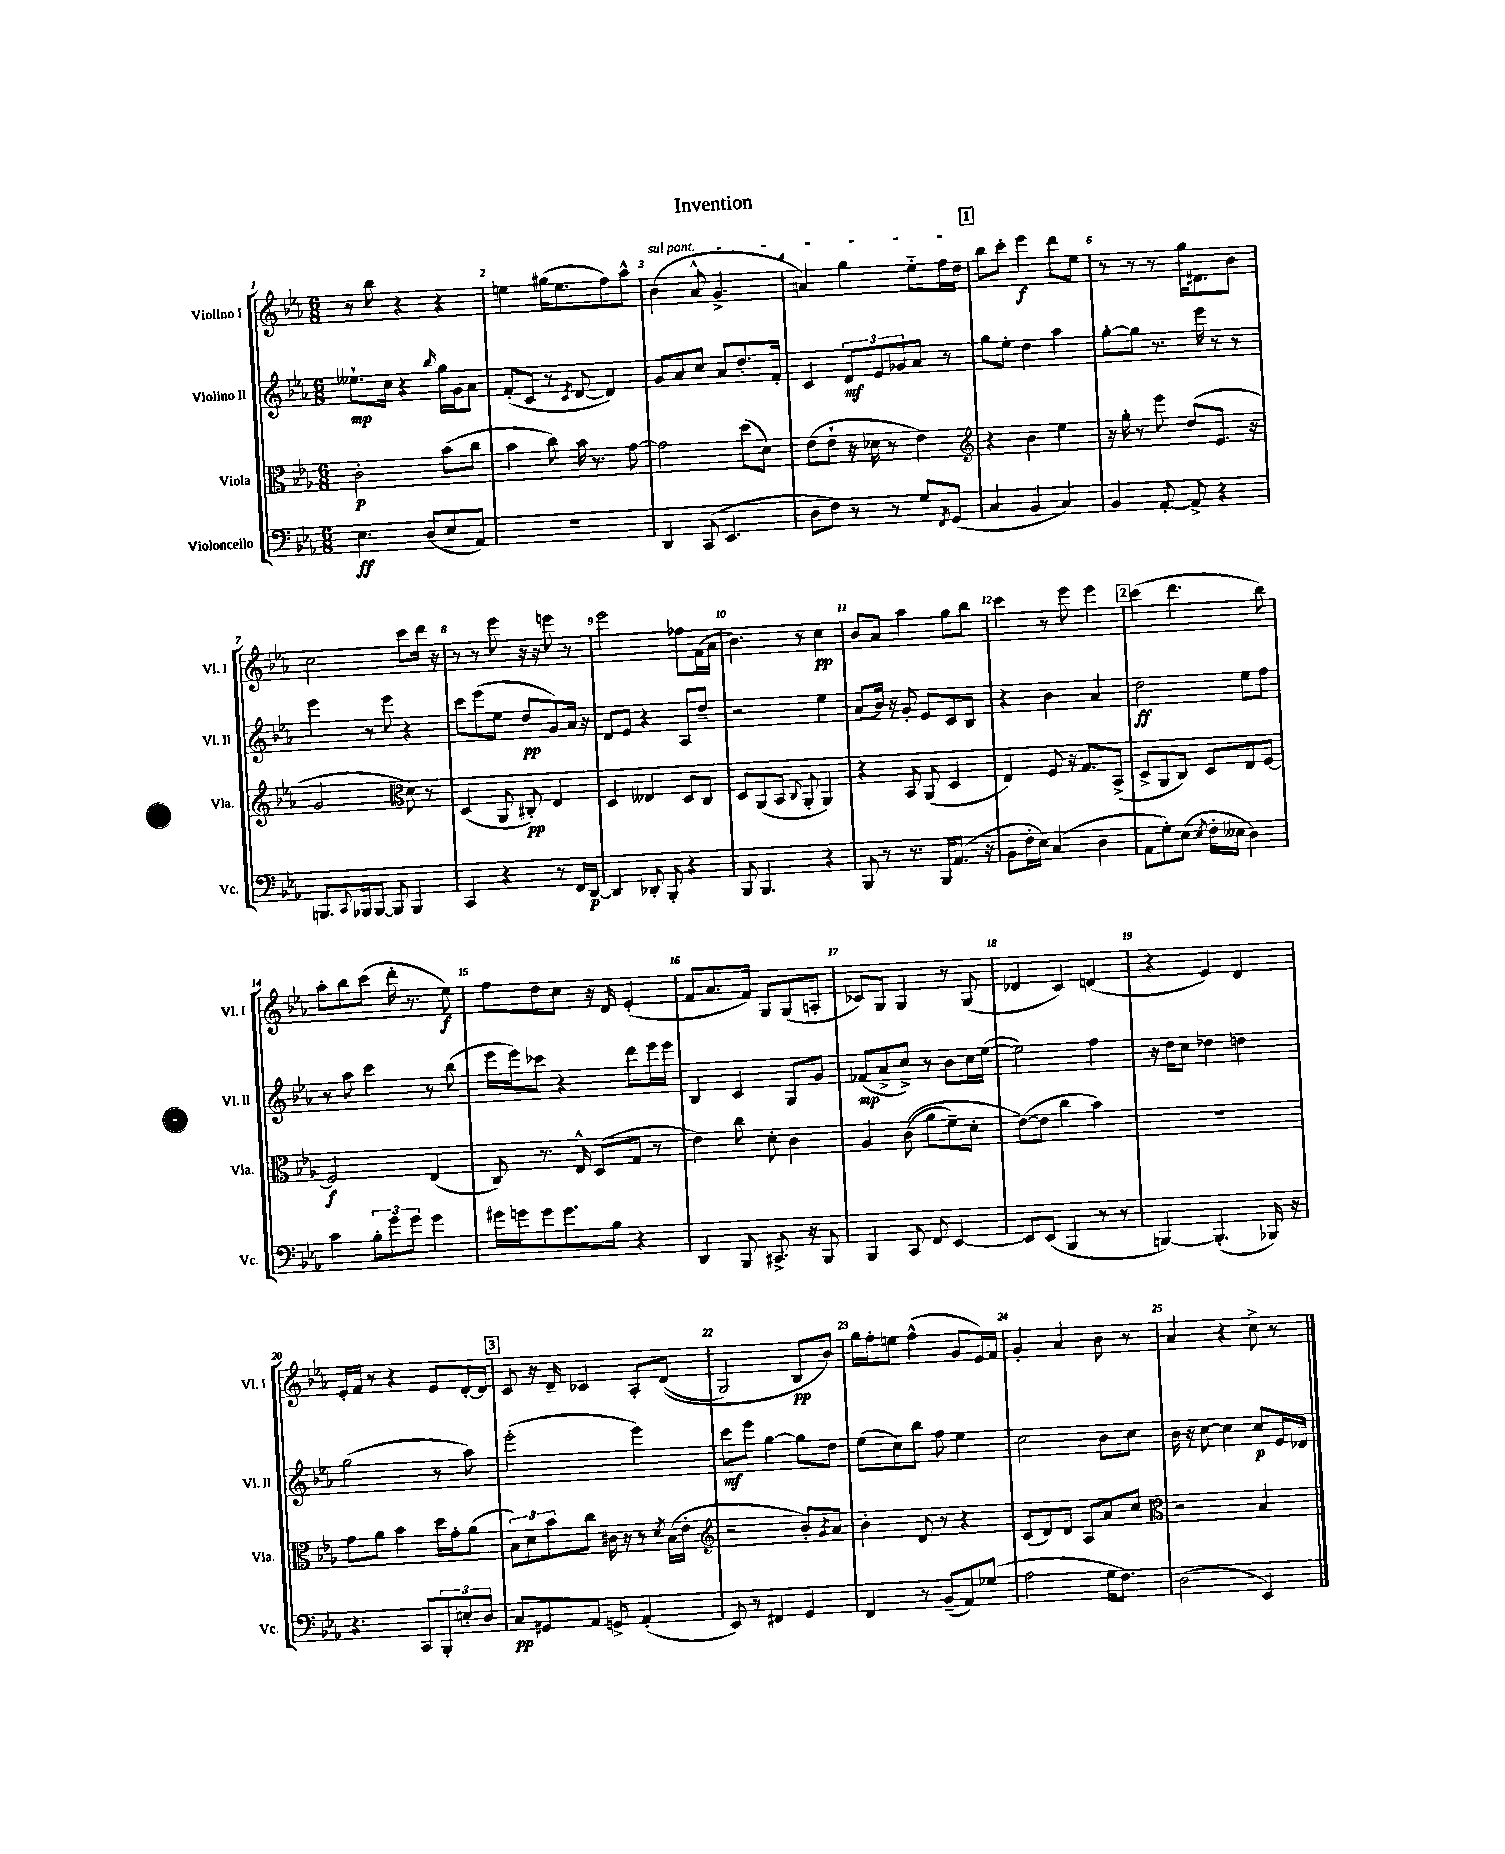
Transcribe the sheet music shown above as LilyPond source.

\header { title = "Invention" }
<<
\new StaffGroup <<
\new Staff = "s0" \with { instrumentName = "Violino I" shortInstrumentName = "Vl. I" } {
    \clef treble \key ees \major \numericTimeSignature \time 6/8
    r8 bes''8 r4 r4 |
    e''4 gis''16( e''8. f''8) aes''8-^ |
    \once \override TextSpanner.bound-details.left.text = \markup { \italic "sul pont." } bes'4\startTextSpan( aes'8-^ g'4.-> |
    a'4) g''4 ees''8-_ f''16 d''16\stopTextSpan |
    \mark \markup { \box "1" } bes''8 c'''8-. ees'''4\f d'''8 ees''8 |
    r8 r8 r8 g''16 dis'8. bes'8 |
    c''2 c'''8 d'''16 r16 |
    r8 r8 ees'''8 r16 r16 e'''8 r8 |
    ees'''2 fes''8 f'16( aes'16 |
    bes'4.) r8 c''4\pp |
    bes'8 aes'8 aes''4 g''8 bes''8 |
    c'''4 r8 ees'''8 ees'''4 |
    \mark \markup { \box "2" } c'''4( d'''4. bes''8) |
    aes''8-. bes''8 c'''8( d'''16-. r8. ees''8\f) |
    f''8 d''8 c''8 r16 d'16 ees'4-.( |
    f'8 aes'8. f'16) g8 g8( a8-. |
    ces'8) g8 g4 r8 g8( |
    des'4 c'4) d'4( |
    r4 ees'4) d'4 |
    ees'16-. f'16 r8 r4 ees'8 d'16~-. d'16 |
    \mark \markup { \box "3" } c'8 r16 d'16-- ces'4 aes8-. d'8(\( |
    g2) bes8\pp bes'8\) |
    g''16 f''16-. e''8 f''4-^( g'8 ees'16) f'16 |
    g'4-. aes'4 bes'8 r8 |
    aes'4 r4 c''8-> r8 \bar "|." |
}
\new Staff = "s1" \with { instrumentName = "Violino II" shortInstrumentName = "Vl. II" } {
    \clef treble \key ees \major \numericTimeSignature \time 6/8
    eeses''8.-!\mp c''16 r4 \grace { bes''16 } g''16 g'16 aes'8 |
    f'8-.( c'8 r8 \acciaccatura { c'8 } d'8~ d'4) |
    g'8 aes'8 c''8 aes'8 d''8.-. f'16-. |
    c'4 \tuplet 3/2 { d'8\mf ees'8 ges'8 } aes'8 r8 |
    \mark \markup { \box "1" } g''8 ees''8-. d''4 aes''4 |
    g''8~-. g''8 r8. ees'''16 r8 r8 |
    ees'''4 r8 ees'''8 r4 |
    c'''8 ees'''8( ees''8 d''8\pp g'8) aes'16 r16 |
    d'8 ees'8 r4 aes8 d''8-- |
    r2 ees''4 |
    aes'8( bes'16) r16 g'8-. ees'8 c'8 bes8 |
    r4 bes'4 aes'4 |
    \mark \markup { \box "2" } d''2\ff ees''8 f''8 |
    r8 aes''8 c'''4 r8 bes''8( |
    ees'''16 ees'''16) ces'''8 r4 d'''8 ees'''16 ees'''16 |
    bes4 c'4 g8 g'8 |
    fes'8\mp( aes'8-> c''8->) r8 bes'8 c''16 ees''16~( |
    ees''2) f''4 |
    r16 d''16 c''8 des''4 d''4 |
    g''2( r8 aes''8) |
    \mark \markup { \box "3" } ees'''2-.( ees'''4) |
    c'''8\mf ees'''8 g''4~ g''8 d''8 |
    ees''8( c''8) bes''8 f''8 ees''4 |
    c''2 bes'8 c''8 |
    bes'16 r16 c''8~ c''4 c''8\p ees'16 des'16 \bar "|." |
}
\new Staff = "s2" \with { instrumentName = "Viola" shortInstrumentName = "Vla." } {
    \clef alto \key ees \major \numericTimeSignature \time 6/8
    c'2-.\p bes'8( c''8 |
    bes'4 c''8) bes'16 r8. g'8~ |
    g'2 d''8( d'8) |
    ees'8( ees'8-! r16 des'16 r8 ees'4) |
    \mark \markup { \box "1" } \clef treble r4 bes'4 ees''4 |
    r16 g''16-. r8 ees'''8 d''8( ees'8. r16 |
    g'2 \clef alto d'8) r8 |
    d4( aes,8 cis8-.\pp) ees4 |
    d4 eeses4 d8 c8 |
    d8 aes,8( bes,8 \appoggiatura { c8 } aes,8-. aes,4) |
    r4 bes,8 aes,8( d4 |
    ees4) f8 r16 g8. bes,8->( |
    \mark \markup { \box "2" } d8-> aes,8 c8) d8 ees8 f8~ |
    f2\f ees4( |
    c8) r8. ees16-^ d8( g8 r8 |
    ees'4) c''8 d'8-. c'4 |
    aes4 c'8(\( aes'8 f'8--) d'8-. |
    ees'8~(\) ees'8 c''4 bes'4) |
    R2. |
    g'8 aes'8 bes'4 d''16 g'16-. aes'8( |
    \mark \markup { \box "3" } \tuplet 3/2 { bes8) d'8 bes'8 } c''8 cis'16 r16 r8 \acciaccatura { d'8 } bes16( ees'16-. |
    \clef treble r2 bes'8-.) \acciaccatura { g'8 } aes'8 |
    bes'4-. d'8 r8 r4 |
    c'8( d'8) d'8 aes8 aes'8 c''8 |
    \clef alto r2 bes4 \bar "|." |
}
\new Staff = "s3" \with { instrumentName = "Violoncello" shortInstrumentName = "Vc." } {
    \clef bass \key ees \major \numericTimeSignature \time 6/8
    ees4.\ff d8( ees8 aes,8) |
    R2. |
    d,4 c,8( ees,4. |
    d8 f8) r8 r8 g8 \acciaccatura { f,8 } g,8( |
    \mark \markup { \box "1" } c4 bes,4 c4) |
    bes,4 aes,8~-. aes,8-> r4 |
    b,,8. \appoggiatura { c,8 } bes,,16 bes,,8~ bes,,8 bes,,4 |
    c,4 r4 r8 f,16 d,16~\p |
    d,4 des,8-. bes,,8-. r4 |
    bes,,8 bes,,4. r4 |
    bes,,8 r8 r8. bes,,16 aes,8.( r16 |
    bes,8 f16-. ees16) c4( d4 |
    \mark \markup { \box "2" } aes,8 g8-.) ees8( \acciaccatura { ees8 } f16-. eeses16 d4) |
    c'4 \tuplet 3/2 { bes8-. g'8 g'8 } g'4 |
    gis'16 g'16 g'8 g'8. bes16 r4 |
    d,4 bes,,8 cis,8.-> r16 bes,,8 |
    bes,,4 c,8 f,8 ees,4~ |
    ees,8 ees,8( bes,,4 r8 r8 |
    b,,4~) b,,4.-.( bes,,16) r16 |
    r4. c,8 \tuplet 3/2 { bes,,8-. e8-. d8 } |
    \mark \markup { \box "3" } c8\pp gis,8 aes,8 g,8-> aes,4-.( |
    ees,8) r8 fis,4 g,4 |
    f,4 r8 bes,8--( aes,8) ges8( |
    aes2 g16 f8.) |
    d2( ees,4) \bar "|." |
}
>>
>>
\layout { \context { \Score \override BarNumber.break-visibility = ##(#f #t #t) barNumberVisibility = #all-bar-numbers-visible } }
